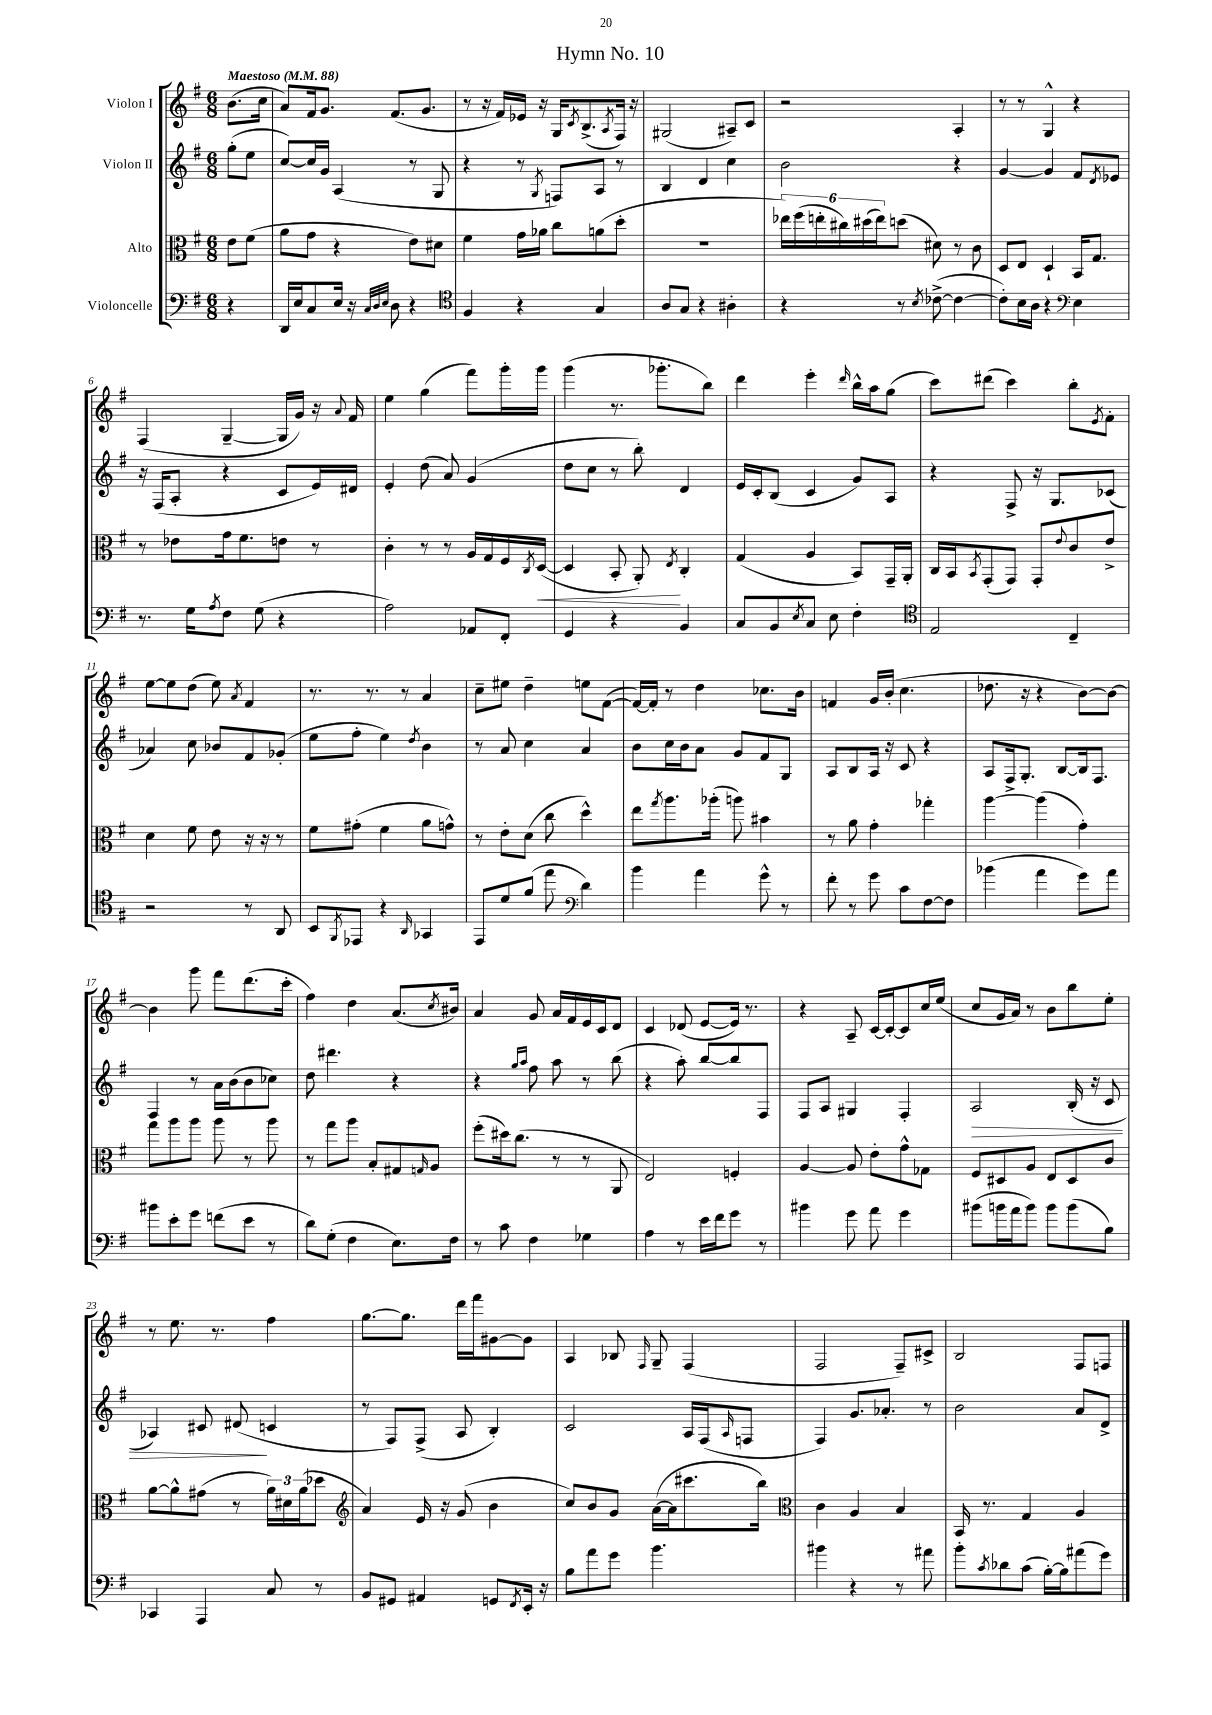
\header { title = "Hymn No. 10" }
<<
\new StaffGroup <<
\new Staff = "s0" \with { instrumentName = "Violon I" } {
    \clef treble \key g \major \numericTimeSignature \time 6/8 \partial 4 \tempo "Maestoso" 4 = 88
    b'8.( c''16 |
    a'8) fis'16 g'8. fis'8.( g'8. |
    r8 r16 fis'16) ees'16 r16 g16 \acciaccatura { c'8 } b8.->( \acciaccatura { a8 } fis16) r16 |
    gis2( ais8--) c'8 |
    r2 a4-. |
    r8 r8 g4-^ r4 |
    fis4( g4~-- g16 g'16) r16 \appoggiatura { a'8 } fis'16 |
    e''4 g''4( fis'''8) g'''16-. g'''16 |
    g'''4( r8. ges'''8.-. b''8) |
    d'''4 e'''4-. \grace { d'''16 } b''16-^ a''16 g''8( |
    c'''8) dis'''8( c'''4) b''8-. \acciaccatura { e'8 } fis'8-. |
    e''8~ e''8 d''8( e''8) \acciaccatura { a'8 } fis'4 |
    r8. r8. r8 a'4 |
    c''8-- eis''8 d''4-- e''8 fis'8~( |
    fis'16~) fis'16-. r8 d''4 ces''8. b'16 |
    f'4 g'16 b'16-.( c''4. |
    des''8. r16 r4 b'8~) b'8~ |
    b'4 g'''8 fis'''8 d'''8.( c'''16-. |
    fis''4) d''4 a'8.( \acciaccatura { c''8 } bis'16) |
    a'4 g'8 a'16 fis'16 e'16 c'16 d'8 |
    c'4 des'8( e'8~ e'16) r8. |
    r4 a8-- c'16~ c'16~-. c'8 c''16 e''16( |
    c''8 g'16 a'16) r8 b'8 b''8 e''8-. |
    r8 e''8. r8. fis''4 |
    g''8.~ g''8. d'''16 fis'''16 gis'8~ gis'8 |
    a4 bes8 \grace { fis16 } g8-- fis4( |
    fis2 fis8--) cis'8-> |
    b2 fis8 f8 \bar "|." |
}
\new Staff = "s1" \with { instrumentName = "Violon II" } {
    \clef treble \key g \major \numericTimeSignature \time 6/8 \partial 4
    g''8-.( e''8 |
    c''8~) c''16 g'16 a4( r8 g8 |
    r4 r8 \acciaccatura { g8 } f8) a8 r8 |
    b4 d'4 c''4 |
    b'2 r4 |
    g'4~ g'4 fis'8 \acciaccatura { d'8 } ees'8 |
    r16 fis16( a8-. r4 c'8 e'16) dis'16 |
    e'4-. d''8( a'8) g'4( |
    d''8 c''8 r8 b''8-.) d'4 |
    e'16 c'16-. b8( c'4 g'8) a8 |
    r4 fis8-> r16 g8. ces'8( |
    aes'4) c''8 bes'8 fis'8 ges'8-.( |
    e''8 fis''8-. e''4) \acciaccatura { d''8 } b'4 |
    r8 a'8 c''4 a'4 |
    b'8 c''16 b'16 a'8 g'8 fis'8 g8 |
    a8 b8 a16 r16 c'8 r4 |
    a8 fis16-> g8.-. b8~ b16 fis8. |
    fis4 r8 a'16 b'16( b'8 ces''8) |
    d''8 dis'''4. r4 |
    r4 \grace { g''16 a''16 } fis''8 a''8 r8 b''8( |
    r4 a''8-.) b''8~ b''8 fis8 |
    fis8 a8 gis4 fis4-. |
    a2\> b16-.( r16 c'8 |
    aes4) cis'8 dis'8\!( c'4 |
    r8 fis8) fis8->( a8 b4-.) |
    c'2 a16 fis16( \grace { a16 } f8 |
    fis4) g'8. aes'8.-. r8 |
    b'2 a'8 d'8-> \bar "|." |
}
\new Staff = "s2" \with { instrumentName = "Alto" } {
    \clef alto \key g \major \numericTimeSignature \time 6/8 \partial 4
    e'8 fis'8( |
    a'8 g'8 r4 e'8) dis'8 |
    fis'4 g'16 aes'16 c''8 a'8( d''8-. |
    R2. |
    \tuplet 6/4 { ees''16) fis''16( e''16-. cis''16) dis''16( e''16) } d''8( dis'8) r8 c'8 |
    d8 e8 d4-! b,16 g8. |
    r8 ees'8 g'16 fis'8. e'8 r8 |
    c'4-. r8 r8 a16 g16 fis16 \acciaccatura { c8 } d16~\<( |
    d4 b,8-. a,8-.\!) \acciaccatura { e8 } c4-. |
    g4( a4 b,8) g,16-- a,16-. |
    c16 b,16 \acciaccatura { b,8 } g,8-.( g,8) g,8-. \appoggiatura { e'8 } c'8 e'8-> |
    d'4 fis'8 e'8 r16 r16 r8 |
    fis'8 gis'8-.( fis'4 a'8 g'8-^) |
    r8 e'8-. d'8( c''8 d''4-^) |
    e''8 \acciaccatura { g''8 } a''8. aes''16-.( a''8) bis'4 |
    r8 a'8 g'4-. ges''4-. |
    a''4~ a''4( g'4-.) |
    g''8 a''8 a''8 a''8 r8 a''8 |
    r8 g''8 a''8 b8-. gis8 \grace { g16 } a8 |
    fis''8-.( dis''16) c''8.( r8 r8 a,8 |
    e2) f4-. |
    a4~ a8 e'8-. g'8-^ ges8 |
    fis8 dis8 a8 e8 dis8 c'8 |
    a'8~ a'8-^ gis'8( r8 \tuplet 3/2 { a'16) dis'16 a'16( } des''8 |
    \clef treble a'4) e'16 r16 g'8( b'4 |
    c''8) b'8 g'8 a'16~( a'16 cis'''8. b''16) |
    \clef alto c'4 a4 b4 |
    b,16 r8. g4 a4 \bar "|." |
}
\new Staff = "s3" \with { instrumentName = "Violoncelle" } {
    \clef bass \key g \major \numericTimeSignature \time 6/8 \partial 4
    r4 |
    d,16 e16 c8 e16 r16 \grace { c32 d32 e32 } d8 r4 |
    \clef tenor fis4 r4 g4 |
    a8 g8 r4 ais4-. |
    r4 r8 \acciaccatura { b8 } ces'8~->( ces'4~ |
    ces'8-.) b16 a16 r4 \clef bass e4 |
    r8. g16 \acciaccatura { a8 } fis8 g8( r4 |
    a2) aes,8 fis,8-. |
    g,4 r4 b,4 |
    c8 b,8 \acciaccatura { e8 } c8 e8 fis4-. |
    \clef tenor e2 c4-- |
    r2 r8 a,8 |
    b,8 \acciaccatura { fis,8 } ees,8 r4 \grace { a,16 } ges,4 |
    e,8 d'8 fis'8( e''8 \clef bass d'4) |
    b'4 a'4 g'8-^ r8 |
    fis'8-. r8 g'8 c'8 fis8~ fis8 |
    bes'4( a'4 g'8) a'8 |
    bis'8 e'8-. g'8 f'8( e'8 r8 |
    d'8) g8-.( fis4 e8.) fis16 |
    r8 c'8 fis4 ges4 |
    a4 r8 e'16 fis'16 g'8 r8 |
    bis'4 g'8 a'8 g'4 |
    bis'8( b'16 a'16 b'8) b'8 b'8( b8) |
    ces,4 a,,4 c8 r8 |
    b,8 gis,8 ais,4 g,8 \acciaccatura { fis,8 } e,16-. r16 |
    b8 a'8 g'8 b'4. |
    bis'4 r4 r8 ais'8 |
    b'8-. \acciaccatura { c'8 } des'8 c'8( b16~-.) b16 ais'8( g'8) \bar "|." |
}
>>
>>
